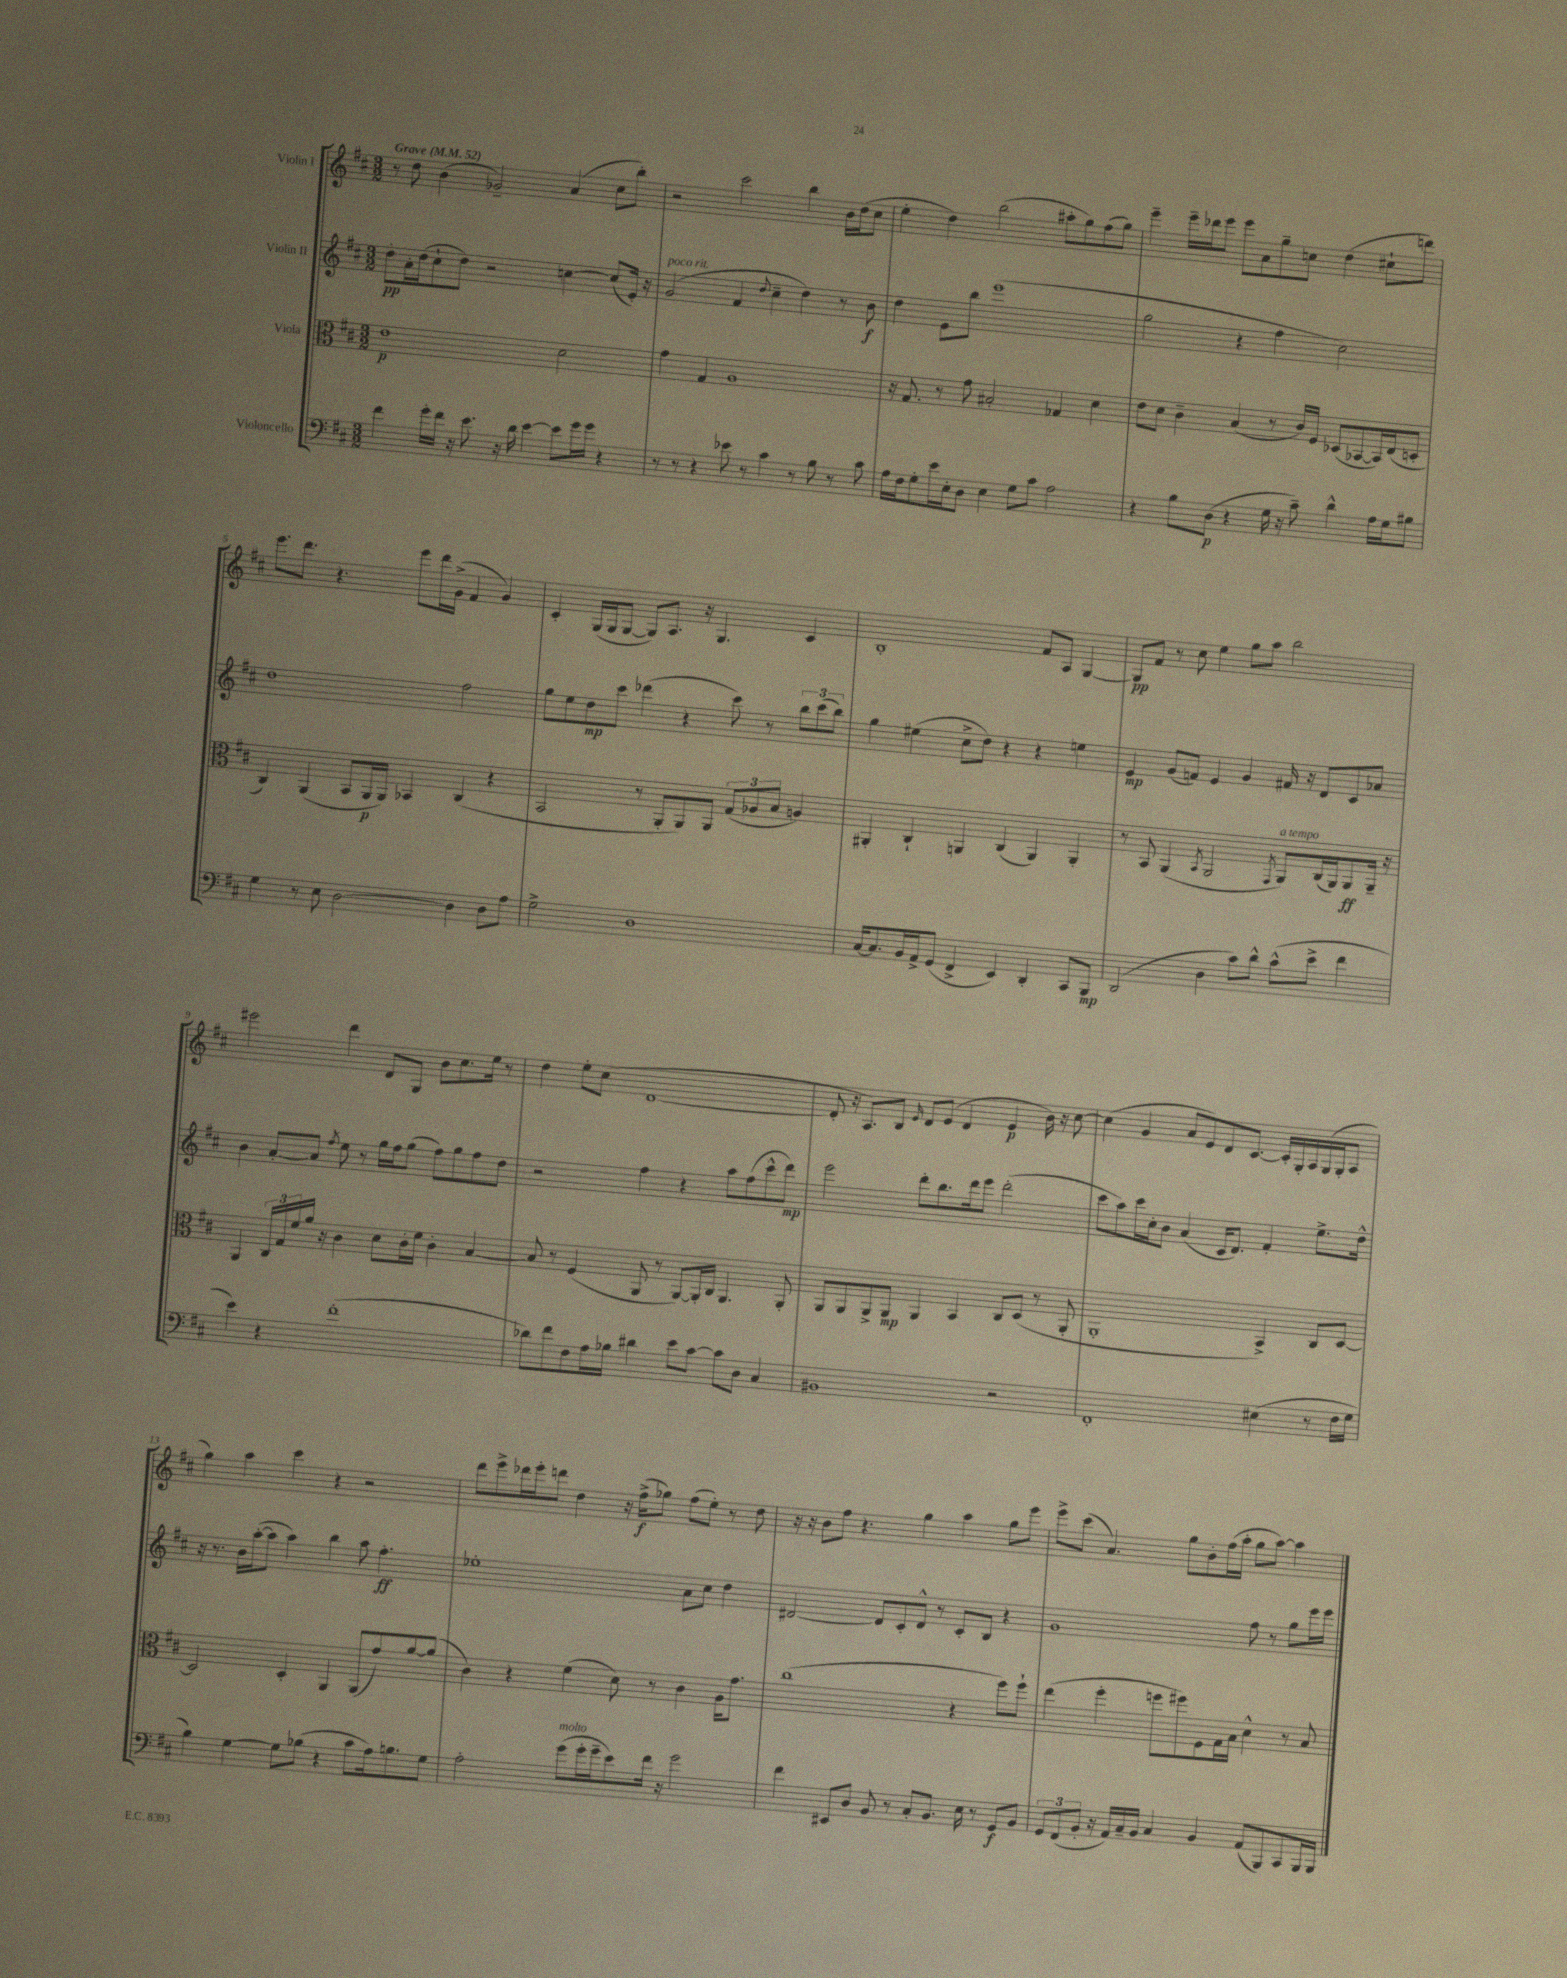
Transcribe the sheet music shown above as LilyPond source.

<<
\new StaffGroup <<
\new Staff = "s0" \with { instrumentName = "Violin I" } {
    \clef treble \key d \major \numericTimeSignature \time 3/2 \tempo "Grave" 4 = 52
    r8 d''8 b'4( ges'2--) a'4( cis''8 b''8-.) |
    r2 cis'''2 b''4 b'16 d''16( cis''8 |
    e''4-. d''4) b''2( ais''8-. g''8) fis''8( g''8) |
    e'''4-- e'''16-- des'''16 e'''8 e'''8 a'8 g''8-- c''8 d''4( cis''8-! d'''8) |
    e'''8. d'''8. r4. e'''8 d'''16 g'16->( fis'4 g'4) |
    cis'4-. g16( g16 g8~ g8) a8. r16 g4. cis'4 |
    b1-. fis'8 a8 g4~ |
    g8\pp fis'8 r8 cis''8 e''4 g''8 a''8 b''2 |
    eis'''2 d'''4 d'8 g8 b'8 cis''8. e''16 r8 |
    d''4 e''8-. cis''8( d'1~ |
    d'8-. r16 a8.) b8 \grace { e'16 } d'8 e'8( d'4 e'4\p b'16) r16 cis''8~ |
    cis''4( g'4 a'8 e'8) d'8 cis'8.~ cis'16-. g16-. a16 g16( g16-. a8 |
    g''4) a''4 cis'''4 r4 r2 |
    d'''8 e'''8-> des'''16 e'''16-. d'''8 d''4 r16 fis''16->\f( ges''8) fis''8( e''8-.) r8 d''8 |
    r16 r16 b'8 fis''8 r4. g''4 a''4 g''8 e'''8 |
    e'''8-> cis'''8( a'4.) g''8 b'8-. fis''16( a''16-. g''8 a''8~) a''4 \bar "|." |
}
\new Staff = "s1" \with { instrumentName = "Violin II" } {
    \clef treble \key d \major \numericTimeSignature \time 3/2
    d''8-.\pp a'16-. d''16( cis''8-! d''8) r2 c''4~ c''8( e'16-.) r16 |
    g'2^\markup { \italic "poco rit." }( fis'4 \appoggiatura { d''8 } cis''4-- d''4) r8 b'8\f |
    d''4 e'8 b''8 e'''1( |
    g''2 r4 fis''4 cis''2) |
    d''1 fis''2 |
    g''8 e''8 d''8\mp cis'''8 des'''4( r4 cis'''8) r8 \tuplet 3/2 { b''8 cis'''8( b''8) } |
    g''4 eis''4( cis''8-> d''8) r4 r4 e''4 |
    e'4\mp g'8( f'8) e'4 g'4 fis'16 r16 d'8 cis'8 aes'8 |
    b'4 a'8~-. a'8 \acciaccatura { fis''8 } e''8 r8 g''16 fis''16 g''8( fis''8) g''8 fis''8 d''8 |
    r2 fis''4 r4 a''8 fis''8( cis'''8-^ d'''8\mp) |
    e'''2 d'''8-. b''8. d'''16 e'''8 d'''2-.( |
    cis'''8 a''8) cis'''16 cis''16-. b'8 a'4( cis'16 d'8.) fis'4-. e''8.-> d''16-^ |
    r16 r8. b'16 a''16~-.( a''8 a''4) b''4 a''8 fis''4.-.\ff |
    ees''1-. a'8 cis''8 d''4 |
    dis'2~ dis'8 cis'8-. dis'8-^ r8 cis'8-. b8 r4 |
    g'1 fis''8 r8 g''8 e'''16 e'''16 \bar "|." |
}
\new Staff = "s2" \with { instrumentName = "Viola" } {
    \clef alto \key d \major \numericTimeSignature \time 3/2
    e'1\p d'2 |
    g'4 g4 a1 |
    r16 g8. r8 g'8 bis2-. ges4 d'4 |
    e'8 d'8 cis'4-- b4( r8 cis'16) fis16 des8( bes,8~ bes,16) e16( d8-. |
    cis4) a,4( b,8 a,16\p a,16) bes,4 cis4( r4 |
    b,2 r8 a,8-. a,8) a,8 \tuplet 3/2 { g8( aes8 b8 } a4) |
    ais,4-. cis4-! a,4 cis4( a,4) a,4-. |
    r8 b,8 a,4( \acciaccatura { b,8 } a,2 \acciaccatura { g,8 } a,8^\markup { \italic "a tempo" }) cis16( a,16) a,8\ff a,16-- r16 |
    a,4 \tuplet 3/2 { cis16 g16 fis'16 } a'16 r16 cis'4 d'8 cis'16-. fis'16 cis'4-. b4~ |
    b8 r8 fis4( a,8 r8 a,8~) a,16-. cis16 a,4. a,8-. |
    a,8 a,8 a,8-> a,8\mp a,4 b,4 cis8 d8( r8 a,8-. |
    a,1-. b,4->) cis8 d8~ |
    d2 d4-. a,4 a,8( g'8) a'8~ a'8( |
    cis'4) r4 fis'4( d'8) r8 cis'4 a16 g'8. |
    cis''1( r4 fis''8) fis''8-! |
    e''4( fis''4-. f''8 fis''8) fis8 g16 b16 d'4-^ r8 b8 \bar "|." |
}
\new Staff = "s3" \with { instrumentName = "Violoncello" } {
    \clef bass \key d \major \numericTimeSignature \time 3/2
    fis'4 g'16-. fis'16 r16 e'8. r16 d'16 e'4~ e'8 g'16 g'16 r4 |
    r8 r8 r4 ees'8 r8 cis'4 r8 b8 r8 cis'8 |
    a16 fis16 g8-. e'16 e16-. d8 e4 g8 cis'8 a2 |
    r4 b8 d8\p( r4 g16 r16 cis'8--) d'4-^ a16 g16 bis8 |
    g4 r8 e8 d2~ d4 d8 a8 |
    g2-> d1 |
    cis16~ cis8. b,16 a,16-> g,8( fis,4-> e,4) d,4-. cis,8 b,,8\mp |
    d,2( d4 cis'8) d'8-^ cis'8-^( e'8-> fis'4 |
    e'4) r4 fis'1-.( |
    des'8) fis'8 fis8 a16 bes16 dis'4 e'8 cis'8~ cis'8 d8 cis4 |
    bis,1 r2 |
    fis,1-. eis4( r8 fis16 g16 |
    b4) g4~ g8 bes8( r4 cis'8 a16) b8. g8 |
    a2-. g'8^\markup { \italic "molto" }( g'16-. g'16-- e'8) fis'16 r16 g'2 |
    fis'4 eis,8 d8 b,8 r8 cis8-. b,8. e16 r8 g,8\f b,8 |
    \tuplet 3/2 { g,8 fis,8( b,8-. } r16 a,16) cis16-- b,16 cis4 b,4 a,8( b,,8) cis,8 b,,16 b,,16 \bar "|." |
}
>>
>>
